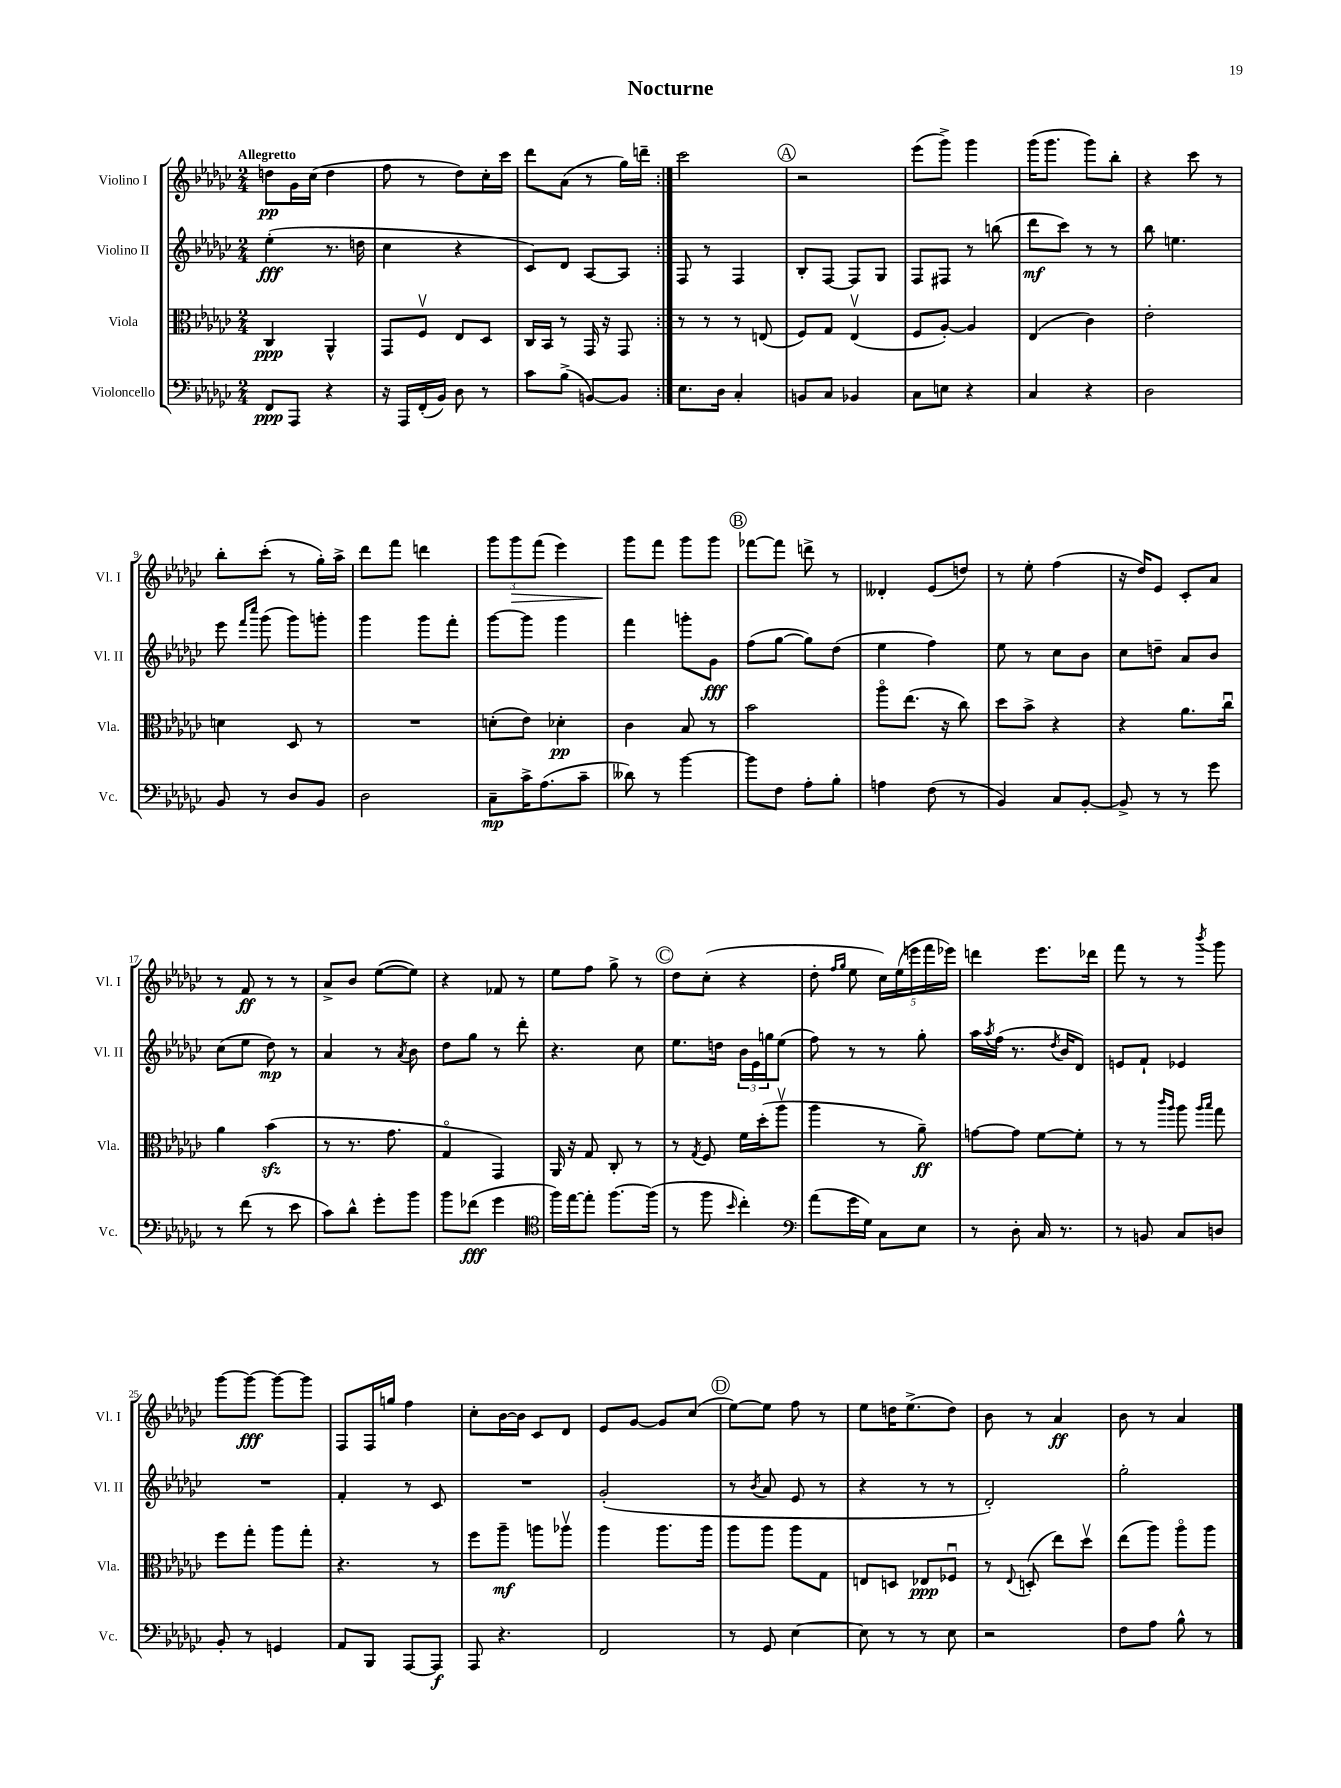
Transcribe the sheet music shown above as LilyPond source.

\header { title = "Nocturne" }
<<
\new StaffGroup <<
\new Staff = "s0" \with { instrumentName = "Violino I" shortInstrumentName = "Vl. I" } {
    \clef treble \key ges \major \numericTimeSignature \time 2/4 \tempo "Allegretto"
    \repeat volta 2 { d''8\pp ges'16 ces''16( d''4 |
    f''8 r8 des''8) ces''16-. ces'''16 |
    des'''8 aes'8( r8 ges''16) d'''16-- | }
    ces'''2 |
    \mark \markup { \circle "A" } r2 |
    ees'''8( ges'''8->) ges'''4 |
    ges'''16( ges'''8. ges'''8) bes''8-. |
    r4 ces'''8 r8 |
    bes''8-. ces'''8-.( r8 ges''16-.) aes''16-> |
    des'''8 f'''8 d'''4 |
    \tuplet 3/2 { ges'''8 ges'''8\> f'''8( } ees'''4) |
    ges'''8\! f'''8 ges'''8 ges'''8 |
    \mark \markup { \circle "B" } fes'''8~ fes'''8 d'''8-> r8 |
    deses'4-. ees'8( d''8) |
    r8 ees''8-. f''4( |
    r16 des''16) ees'8 ces'8-. aes'8 |
    r8 f'8\ff r8 r8 |
    aes'8-> bes'8 ees''8~( ees''8) |
    r4 fes'8 r8 |
    ees''8 f''8 ges''8-> r8 |
    \mark \markup { \circle "C" } des''8 ces''8-.( r4 |
    des''8-. \grace { f''16 ges''16 } ees''8 \tuplet 5/4 { ces''16) ees''16( e'''16 f'''16 ees'''16) } |
    d'''4 ees'''8. des'''16 |
    f'''8 r8 r8 \acciaccatura { bes'''8 } ges'''8 |
    ges'''8~ ges'''8~\fff ges'''8~ ges'''8 |
    f8 f16 g''16 f''4 |
    ces''8-. bes'16~ bes'16 ces'8 des'8 |
    ees'8 ges'8~ ges'8 ces''8( |
    \mark \markup { \circle "D" } ees''8~) ees''8 f''8 r8 |
    ees''8 d''16 ees''8.->( d''8) |
    bes'8 r8 aes'4\ff |
    bes'8 r8 aes'4 \bar "|." |
}
\new Staff = "s1" \with { instrumentName = "Violino II" shortInstrumentName = "Vl. II" } {
    \clef treble \key ges \major \numericTimeSignature \time 2/4
    \repeat volta 2 { ees''4-.\fff( r8. d''16 |
    ces''4 r4 |
    ces'8) des'8 aes8~ aes8 | }
    f8 r8 f4 |
    \mark \markup { \circle "A" } bes8-. f8~ f8 ges8 |
    f8 fis8 r8 b''8( |
    des'''8\mf ces'''8) r8 r8 |
    bes''8 e''4. |
    ees'''8 \grace { f'''16 ces''''16 } ges'''8( ges'''8) g'''8-. |
    ges'''4 ges'''8 f'''8-. |
    ges'''8~ ges'''8 ges'''4 |
    f'''4 g'''8-. ges'8\fff |
    \mark \markup { \circle "B" } f''8( ges''8~ ges''8) des''8( |
    ees''4 f''4) |
    ees''8 r8 ces''8 bes'8 |
    ces''8 d''8-- aes'8 bes'8 |
    ces''8( ees''8 des''8\mp) r8 |
    aes'4 r8 \acciaccatura { aes'8 } bes'8 |
    des''8 ges''8 r8 des'''8-. |
    r4. ces''8 |
    \mark \markup { \circle "C" } ees''8. d''16 \tuplet 3/2 { bes'16 ees'16 g''16 } ees''8( |
    f''8) r8 r8 ges''8-. |
    aes''16 \acciaccatura { aes''8 } f''16( r8. \acciaccatura { des''8 } bes'16 des'8) |
    e'8 f'8-! ees'4 |
    R2 |
    f'4-. r8 ces'8 |
    R2 |
    ges'2-.( |
    \mark \markup { \circle "D" } r8 \acciaccatura { bes'8 } aes'8 ees'8 r8 |
    r4 r8 r8 |
    des'2-.) |
    ges''2-. \bar "|." |
}
\new Staff = "s2" \with { instrumentName = "Viola" shortInstrumentName = "Vla." } {
    \clef alto \key ges \major \numericTimeSignature \time 2/4
    \repeat volta 2 { ces4\ppp aes,4-^ |
    ges,8 f8\upbow ees8 des8 |
    ces16 bes,16 r8 ges,16 r16 ges,8 | }
    r8 r8 r8 e8( |
    \mark \markup { \circle "A" } f8) ges8 ees4\upbow( |
    f8 aes8~-.) aes4 |
    ees4( ces'4) |
    ees'2-. |
    d'4 des8 r8 |
    R2 |
    d'8-.( ees'8) des'4-.\pp |
    ces'4 bes8 r8 |
    \mark \markup { \circle "B" } bes'2 |
    aes''8\flageolet ees''8.( r16 ces''8) |
    des''8 bes'8-> r4 |
    r4 aes'8. ces''16\downbow |
    aes'4 bes'4\sfz( |
    r8 r8. ges'8. |
    ges4\flageolet ges,4) |
    aes,16 r16 ges8 ces8-. r8 |
    \mark \markup { \circle "C" } r8 \acciaccatura { ges8 } f8 f'16 des''16-.( aes''8\upbow |
    aes''4 r8 aes'8--\ff) |
    g'8~ g'8 f'8~ f'8-. |
    r8 r8 \grace { ces'''16 aes''16 } aes''8 \grace { aes''16 bes''16 } ges''8 |
    f''8 ges''8-. aes''8 ges''8-. |
    r4. r8 |
    f''8 aes''8--\mf a''8 aes''8\upbow |
    aes''4 aes''8. aes''16 |
    \mark \markup { \circle "D" } aes''8 aes''8 aes''8 ges8 |
    e8 d8 ees8\ppp fes8\downbow |
    r8 \appoggiatura { ees8 } d8-.( ees''8) des''8\upbow |
    ees''8( aes''8) aes''8\flageolet aes''8 \bar "|." |
}
\new Staff = "s3" \with { instrumentName = "Violoncello" shortInstrumentName = "Vc." } {
    \clef bass \key ges \major \numericTimeSignature \time 2/4
    \repeat volta 2 { f,8\ppp aes,,8 r4 |
    r16 aes,,16 f,16-.( bes,16) des8 r8 |
    ces'8 bes8->( b,8~) b,8 | }
    ees8. des16 ces4-. |
    \mark \markup { \circle "A" } b,8 ces8 bes,4 |
    ces8 e8 r4 |
    ces4 r4 |
    des2 |
    bes,8 r8 des8 bes,8 |
    des2 |
    ces8--\mp ces'16-> aes8.( ces'8-- |
    deses'8) r8 bes'4~ |
    \mark \markup { \circle "B" } bes'8 f8 aes8-. bes8-. |
    a4 f8( r8 |
    bes,4) ces8 bes,8~-. |
    bes,8-> r8 r8 ges'8 |
    r8 f'8( r8 ees'8 |
    ces'8) des'8-^ ges'8-. bes'8 |
    bes'8 fes'8\fff( ges'4 |
    \clef tenor f''16) ees''16~ ees''8-. f''8.~ f''16( |
    \mark \markup { \circle "C" } r8 f''8 \grace { bes'16 } ces''4-.) |
    \clef bass aes'8( ges'16 ges16) ces8 ees8 |
    r8 des8-. ces16 r8. |
    r8 b,8 ces8 d8 |
    bes,8-. r8 g,4 |
    aes,8 bes,,8 aes,,8~ aes,,8\f |
    aes,,8 r4. |
    f,2 |
    \mark \markup { \circle "D" } r8 ges,8 ees4~ |
    ees8 r8 r8 ees8 |
    r2 |
    f8 aes8 bes8-^ r8 \bar "|." |
}
>>
>>
